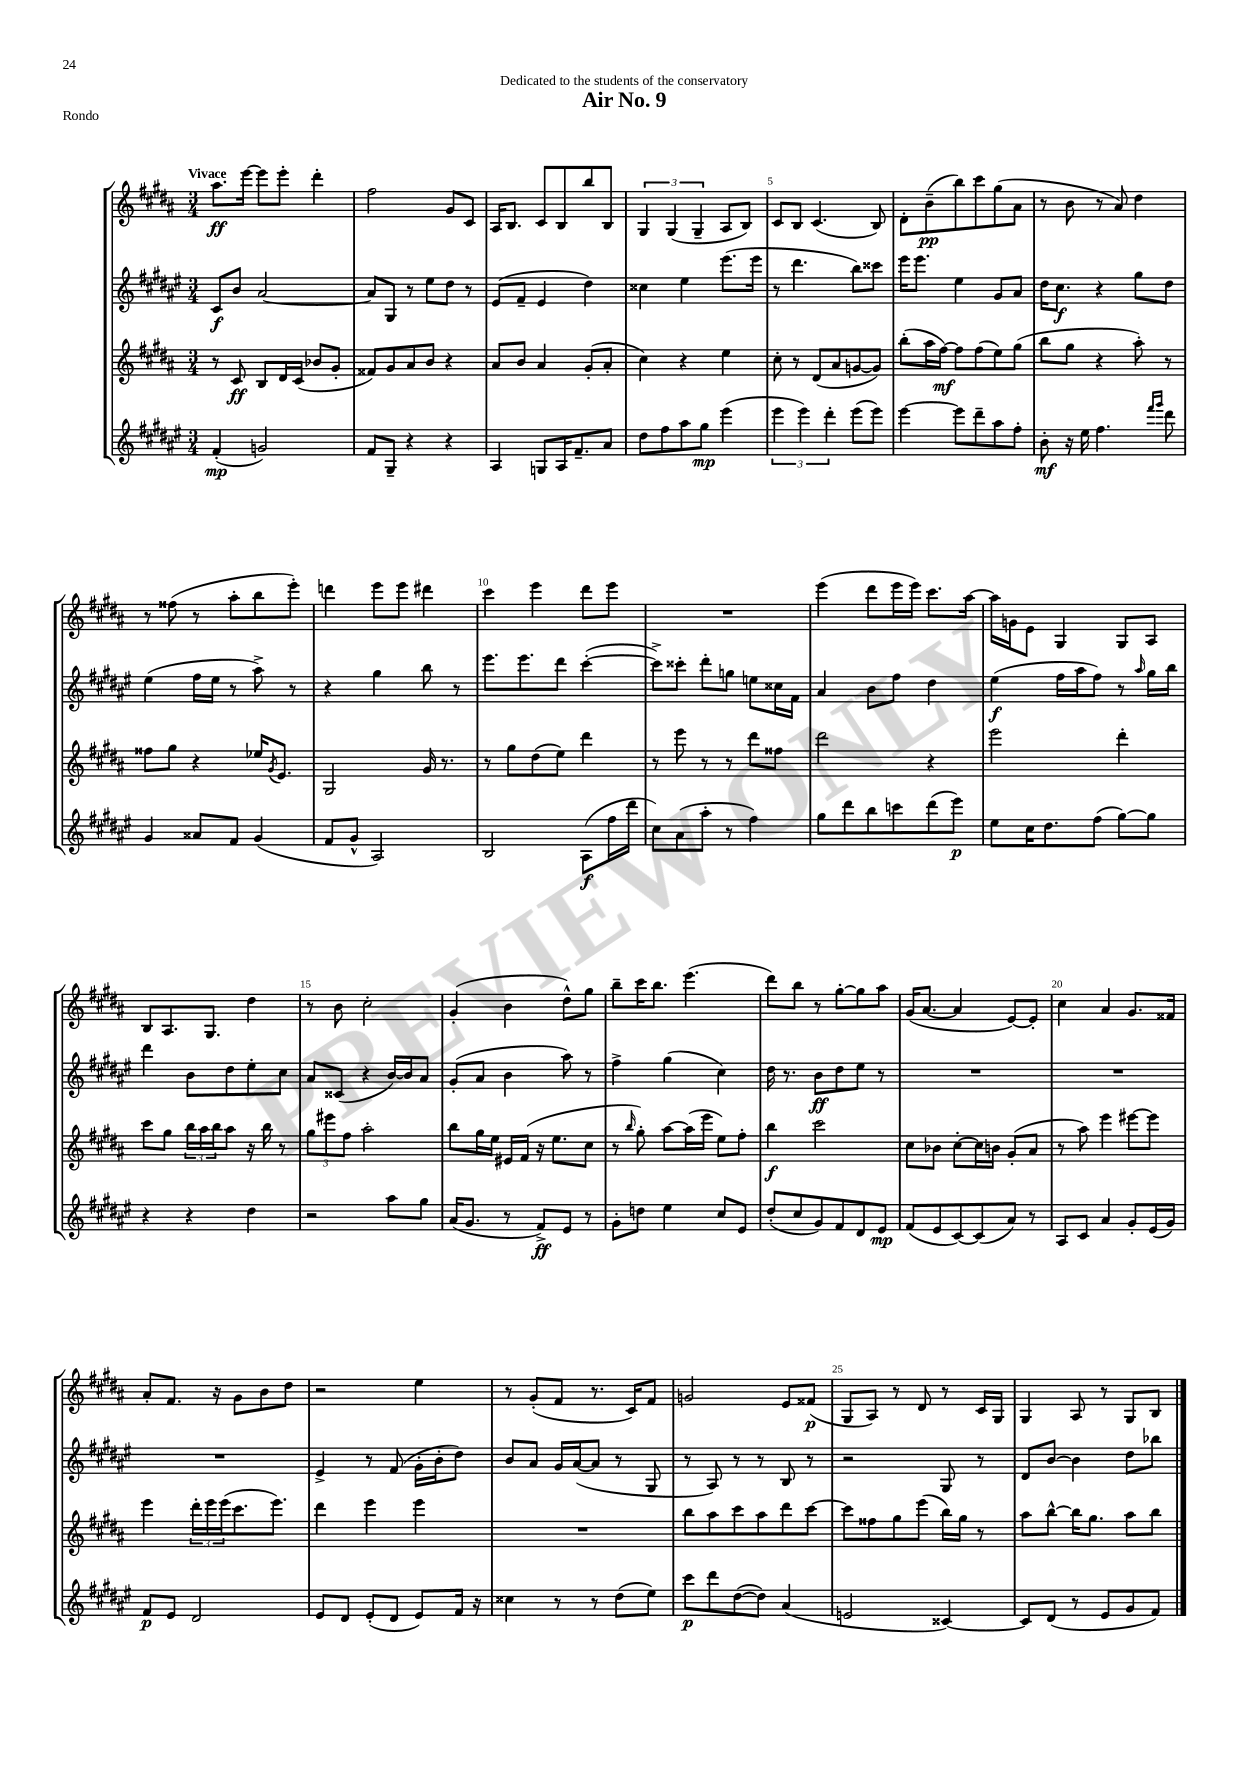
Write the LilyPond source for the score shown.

\header { title = "Air No. 9" dedication = "Dedicated to the students of the conservatory" piece = "Rondo" }
<<
\new StaffGroup <<
\new Staff = "s0" {
    \clef treble \key b \major \numericTimeSignature \time 3/4 \tempo "Vivace"
    ais''8.\ff e'''16~ e'''8 e'''8-. dis'''4-. |
    fis''2 gis'8 cis'8 |
    ais16 b8. cis'8 b8 b''8 b8 |
    \tuplet 3/2 { gis4 gis4( gis4-- } ais8 b8) |
    cis'8 b8 cis'4.( b8) |
    dis'8-. b'8--\pp( b''8) cis'''8 gis''8( ais'8 |
    r8 b'8 r8 ais'8) dis''4 |
    r8 fisis''8( r8 ais''8-. b''8 e'''8-.) |
    d'''4 e'''8 e'''8 dis'''4 |
    cis'''4 e'''4 dis'''8 e'''8 |
    R2. |
    e'''4( dis'''8 e'''16 e'''16) cis'''8. ais''16~ |
    ais''16 g'16 e'8 gis4 gis8 ais8 |
    b8 ais8. gis8. dis''4 |
    r8 b'8 cis''2-. |
    gis'4-.( b'4 dis''8-^) gis''8 |
    b''8-- cis'''16 b''8. e'''4.( |
    dis'''8) b''8 r8 gis''8~-. gis''8 ais''8 |
    gis'16( ais'8.~ ais'4 e'8~) e'8-. |
    cis''4 ais'4 gis'8. fisis'16 |
    ais'8-. fis'8. r16 gis'8 b'8 dis''8 |
    r2 e''4 |
    r8 gis'8-.( fis'8 r8. cis'16) fis'8 |
    g'2 e'8 fisis'8\p( |
    gis8 ais8) r8 dis'8 r8 cis'16 gis16 |
    gis4 ais8 r8 gis8 b8 \bar "|." |
}
\new Staff = "s1" {
    \clef treble \key fis \major \numericTimeSignature \time 3/4
    cis'8\f b'8 ais'2~ |
    ais'8 gis8 r8 eis''8 dis''8 r8 |
    eis'8( fis'8-- eis'4 dis''4) |
    cisis''4 eis''4 eis'''8.( eis'''16 |
    r8 dis'''4. b''8) cisis'''8 |
    eis'''16 eis'''8. eis''4 gis'8 ais'8 |
    dis''16 cis''8.\f r4 gis''8 dis''8 |
    eis''4( fis''16 eis''16 r8 ais''8->) r8 |
    r4 gis''4 b''8 r8 |
    eis'''8. eis'''8. dis'''8 cis'''4~-.( |
    cis'''8->) cisis'''8-. dis'''8-. g''8 e''8 cisis''16 fis'16 |
    ais'4 b'8 fis''8 dis''4 |
    eis''4\f( fis''16 ais''16 fis''8) r8 \grace { ais''16 } gis''16 b''16 |
    dis'''4 b'8 dis''8 eis''8-. cis''8 |
    ais'8 cisis'8( r4 b'16~) b'16 ais'8 |
    gis'8-.( ais'8 b'4 ais''8) r8 |
    fis''4-> gis''4( cis''4) |
    dis''16 r8. b'8\ff dis''8 eis''8 r8 |
    R2. |
    R2. |
    R2. |
    eis'4-> r8 fis'8( gis'16-. b'16-. dis''8) |
    b'8 ais'8 gis'16 ais'16~( ais'8 r8 gis8 |
    r8 ais8) r8 r8 b8 r8 |
    r2 gis8 r8 |
    dis'8 b'8~ b'4 dis''8 bes''8 \bar "|." |
}
\new Staff = "s2" {
    \clef treble \key b \major \numericTimeSignature \time 3/4
    r8 cis'8\ff b8 dis'16 cis'16( bes'8 gis'8-. |
    fisis'8) gis'8 ais'8 b'8 r4 |
    ais'8 b'8 ais'4 gis'8-.( ais'8-. |
    cis''4) r4 e''4 |
    cis''8-. r8 dis'8( ais'8 g'8~ g'8) |
    b''8-.( ais''16 fis''16~\mf) fis''8 fis''8( e''8) gis''8( |
    b''8 gis''8 r4 ais''8-.) r8 |
    fisis''8 gis''8 r4 ees''16 \acciaccatura { gis'8 } e'8. |
    gis2 gis'16 r8. |
    r8 gis''8 dis''8( e''8) dis'''4 |
    r8 e'''8 r8 r8 dis'''8 fisis''8 |
    dis'''2 r4 |
    e'''2 dis'''4-. |
    cis'''8 gis''8 \tuplet 3/2 { b''16 ais''16 b''16 } ais''8 r16 b''16 r8 |
    \tuplet 3/2 { gis''8 eis'''8 fis''8 } ais''2-. |
    b''8 gis''16 e''16 eis'16 fis'16( r16 e''8. cis''8 |
    r8 \grace { b''16 } gis''8-.) ais''8~ ais''16( e'''16 e''8) fis''8-. |
    b''4\f cis'''2 |
    cis''8 bes'8 cis''8~-. cis''16 b'16 gis'8-.( ais'8 |
    r8 ais''8) e'''4 eis'''8~ eis'''8 |
    e'''4 \tuplet 3/2 { dis'''16-. e'''16 e'''16( } cis'''8. e'''8.) |
    dis'''4 e'''4 e'''4 |
    R2. |
    b''8 ais''8 cis'''8 ais''8 dis'''8 cis'''8~ |
    cis'''8 fisis''8 gis''8 e'''8( b''16) gis''16 r8 |
    ais''8 b''8~-^ b''16 gis''8. ais''8 b''8 \bar "|." |
}
\new Staff = "s3" {
    \clef treble \key fis \major \numericTimeSignature \time 3/4
    fis'4-.\mp( g'2) |
    fis'8 gis8-- r4 r4 |
    ais4 g8 ais16 fis'8.-- ais'8 |
    dis''8 fis''8 ais''8 gis''8\mp eis'''4( |
    \tuplet 3/2 { eis'''4 eis'''4) dis'''4-. } eis'''8( eis'''8) |
    eis'''4~ eis'''8 dis'''8-- ais''8 fis''8-. |
    b'8-.\mf r16 eis''16 fis''4. \grace { fis'''16 gis'''16 } dis'''8 |
    gis'4 aisis'8 fis'8 gis'4( |
    fis'8 gis'8-^ ais2) |
    b2 ais8\f( fis''16 dis'''16 |
    cis''8) ais'8( ais''8-. r8 fis''4) |
    gis''8 dis'''8 b''8 c'''8 dis'''8( eis'''8\p) |
    eis''8 cis''16 dis''8. fis''8( gis''8~) gis''8 |
    r4 r4 dis''4 |
    r2 ais''8 gis''8 |
    ais'16( gis'8. r8 fis'8->\ff) eis'8 r8 |
    gis'8-. d''8 eis''4 cis''8 eis'8 |
    dis''8-.( cis''8 gis'8) fis'8 dis'8 eis'8\mp |
    fis'8( eis'8 cis'8~) cis'8( ais'8) r8 |
    ais8 cis'8 ais'4 gis'8-. eis'16( gis'16) |
    fis'8\p eis'8 dis'2 |
    eis'8 dis'8 eis'8-.( dis'8 eis'8) fis'16 r16 |
    cisis''4 r8 r8 dis''8( eis''8) |
    cis'''8\p dis'''8 dis''8~( dis''8) ais'4( |
    e'2 cisis'4~) |
    cisis'8 dis'8( r8 eis'8 gis'8 fis'8) \bar "|." |
}
>>
>>
\layout { \context { \Score \override BarNumber.break-visibility = ##(#f #t #t) barNumberVisibility = #(every-nth-bar-number-visible 5) } }
